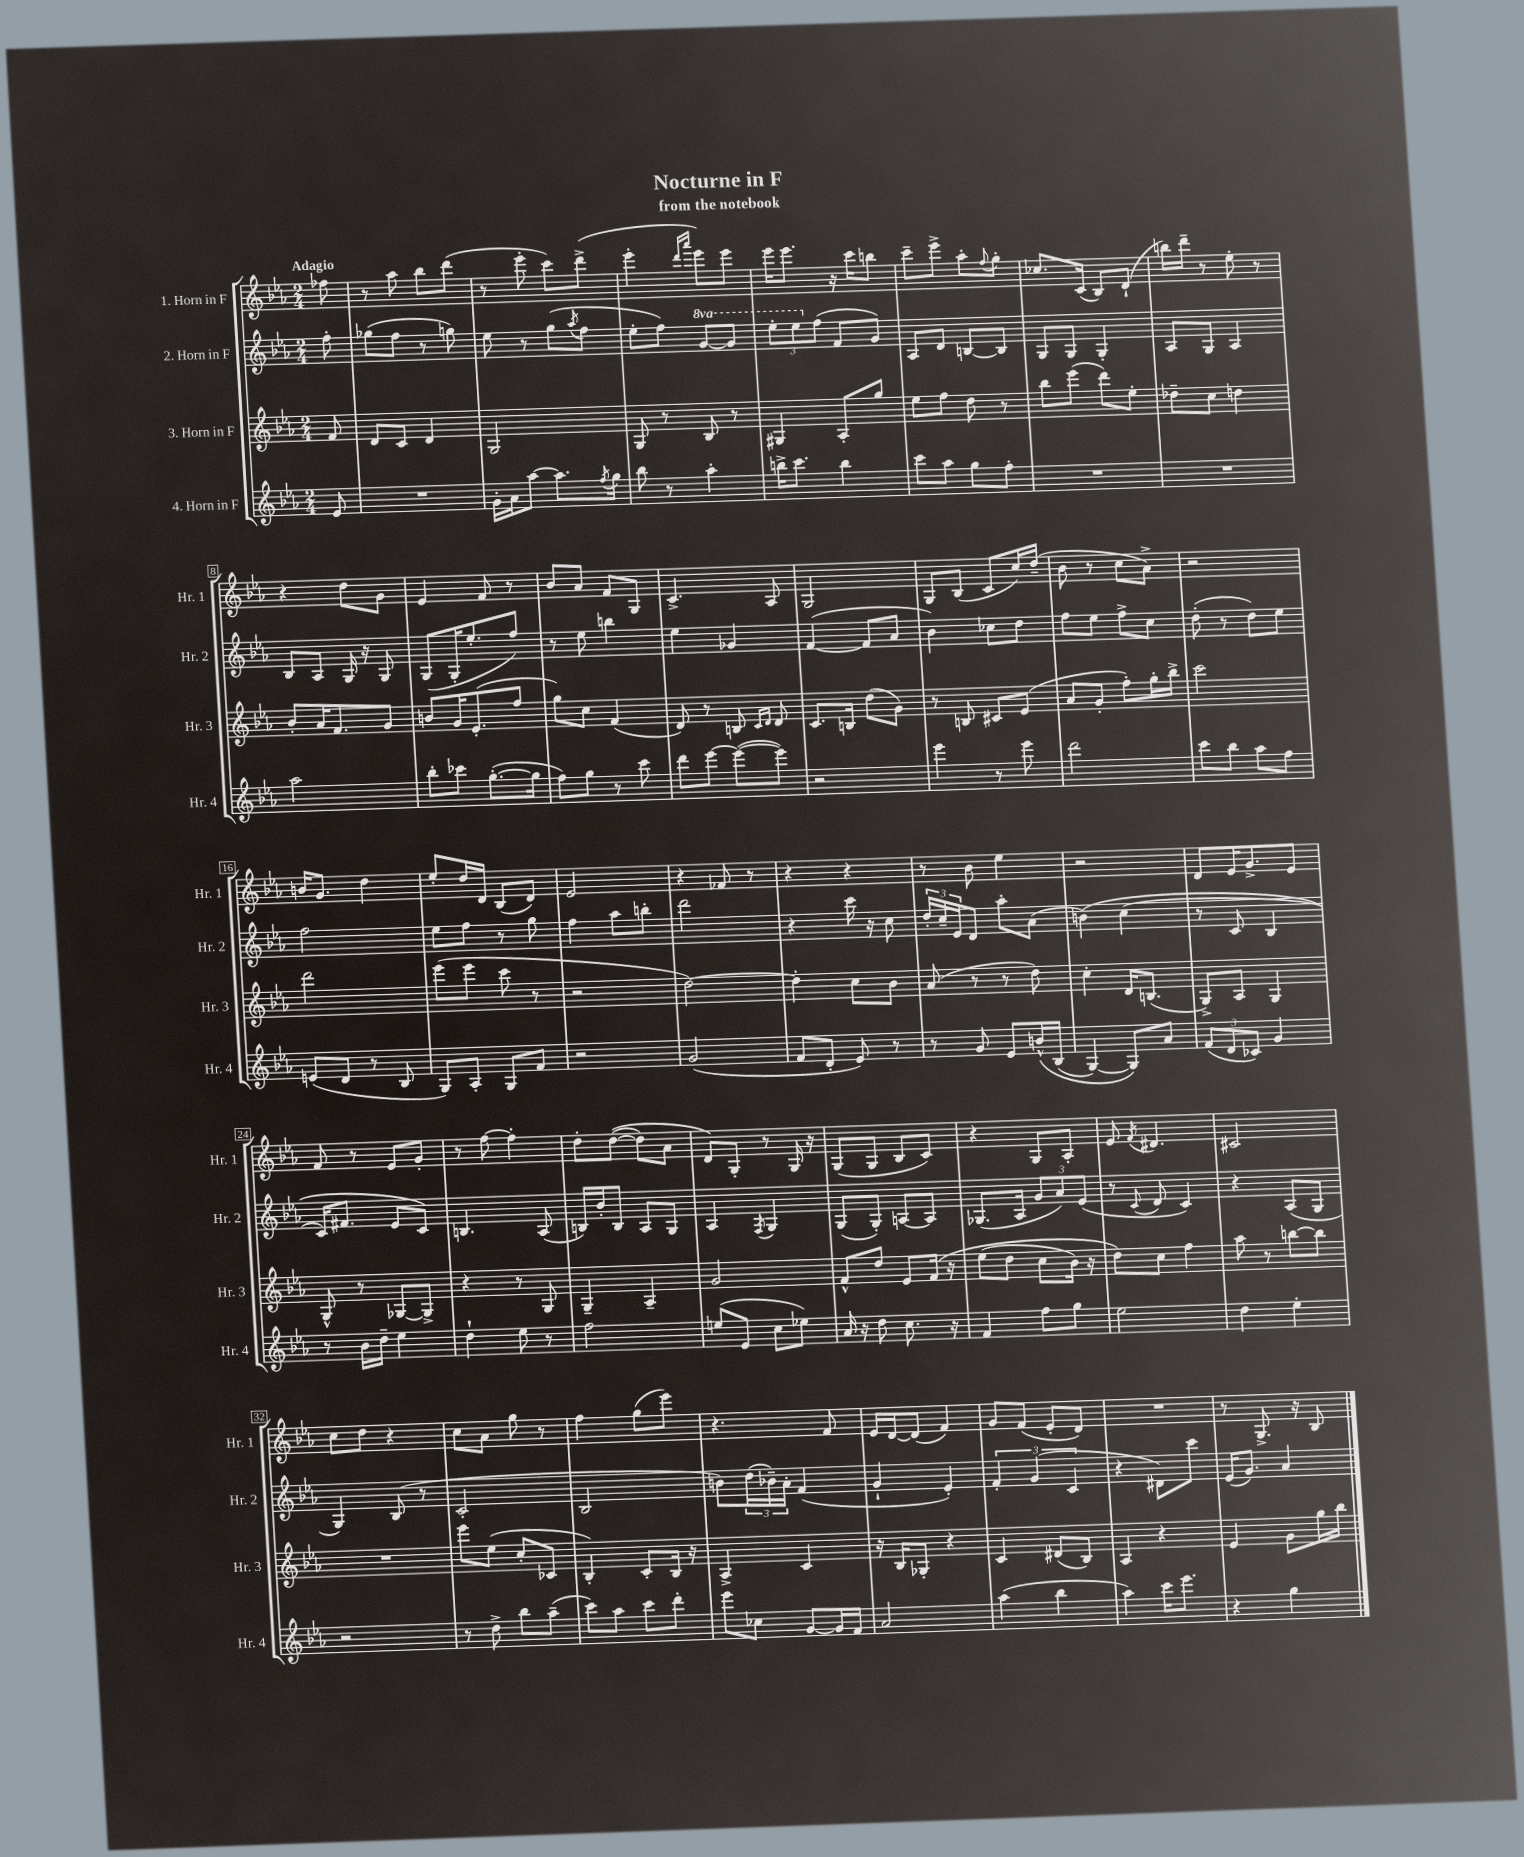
\header { title = "Nocturne in F" subtitle = "from the notebook" }
<<
\new StaffGroup <<
\new Staff = "s0" \with { instrumentName = "1. Horn in F" shortInstrumentName = "Hr. 1" } {
    \clef treble \key ees \major \numericTimeSignature \time 2/4 \partial 8 \tempo "Adagio"
    fes''8 |
    r8 aes''8 bes''8 d'''8( |
    r8 ees'''8-. c'''8) d'''8->( |
    ees'''4-. \grace { d'''16 aes'''16 } ees'''8) ees'''8 |
    ees'''16 ees'''8. r16 c'''16 b''8 |
    c'''8-- ees'''8-> aes''8-. \appoggiatura { f''8 } g''8-. |
    ces''8. c'16( bes8) d'8-!( |
    b''16) d'''16-- r8 ees''8-. r8 |
    r4 d''8 g'8 |
    ees'4 f'8 r8 |
    bes'8 aes'8 f'8 g8 |
    c'4.-> aes8 |
    g2 |
    g8 bes8( c'8 c''16) d''16--( |
    bes'8 r8 c''8 aes'8->) |
    r2 |
    b'16 g'8. d''4 |
    ees''8-. d''16 d'16 bes8( d'8) |
    ees'2 |
    r4 fes'8 r8 |
    r4 r4 |
    r8 bes'8 ees''4 |
    r2 |
    d'8 ees'16 g'8.-> ees'8 |
    f'8 r8 ees'8 g'8-. |
    r8 f''8~ f''4-. |
    d''8-. d''8~(\( d''8) aes'8 |
    d'8\) g8-. r8 g16 r16 |
    g8( g8 bes8 c'8) |
    r4 g8 aes8-. |
    ees'8 \acciaccatura { f'8 } dis'4. |
    cis'2 |
    c''8 d''8 r4 |
    c''8 aes'8 g''8 r8 |
    f''4 g''8( ees'''8) |
    r4. f'8 |
    ees'16 d'16~ d'8( f'4) |
    g'8 f'8( ees'8-. d'8) |
    R2 |
    r8 g8.-> r16 bes8 \bar "|." |
}
\new Staff = "s1" \with { instrumentName = "2. Horn in F" shortInstrumentName = "Hr. 2" } {
    \clef treble \key ees \major \numericTimeSignature \time 2/4 \set Staff.ottavationMarkups = #ottavation-simple-ordinals \partial 8
    f''8-. |
    ges''8( f''8 r8 g''8) |
    ees''8 r8 g''8( \acciaccatura { aes''8 } f''8 |
    ees''8-. f''8) \ottava #1 g''8~ g''8 |
    \tuplet 3/2 { ees'''8-. ees'''8 \ottava #0 f''8( } f'8 g'8) |
    aes8 d'8 b8~ b8 |
    g8 g8 g4-. |
    aes8 g8 aes4 |
    bes8 aes8 g16 r16 g8 |
    g8( g16-. ees''8.-. f''8) |
    r8 ees''8 b''4 |
    ees''4 ges'4 |
    f'4~( f'8 aes'8 |
    bes'4) ces''8 d''8 |
    f''8 ees''8 f''8-> c''8 |
    d''8-.( r8 d''8) ees''8 |
    f''2 |
    ees''8 f''8 r8 g''8 |
    f''4 aes''8 b''8-. |
    d'''2 |
    r4 c'''16 r16 c''8 |
    \tuplet 3/2 { d''16-. c''16-- ees'16 } d'8 aes''8-. aes'8( |
    b'4)\( c''4( |
    r8 c'8 bes4 |
    c'16) fis'8. ees'8 c'8\) |
    b4. aes8( |
    b16) bes'16-. b8 aes8 g8 |
    aes4 \acciaccatura { f8 } g4 |
    g8( g8-.) a8~ a8 |
    ges8.( aes16 \tuplet 3/2 { g'8 aes'8) ees'8( } |
    r8 \appoggiatura { c'8 } d'8 c'4) |
    r4 aes8( g8 |
    g4) bes8( r8 |
    c'2-. |
    bes2 |
    b'8) \tuplet 3/2 { d''16( bes'16--) aes'16-. } f'4( |
    g'4-! ees'4-.) |
    \tuplet 3/2 { f'4-. g'4( c'4 } |
    r4 dis'8) c'''8 |
    ees'16( g'8.) aes'4 \bar "|." |
}
\new Staff = "s2" \with { instrumentName = "3. Horn in F" shortInstrumentName = "Hr. 3" } {
    \clef treble \key ees \major \numericTimeSignature \time 2/4 \partial 8
    f'8 |
    d'8 c'8 d'4 |
    g2 |
    g8 r8 bes8 r8 |
    gis4 aes8-. g''8 |
    ees''8 f''8 d''8 r8 |
    bes''8 ees'''8( d'''8) ees''8-. |
    des''8-- c''8 d''4 |
    bes'8-. aes'16 f'8. g'8 |
    b'8 g'16 ees'8.-.( f''8 |
    g''8) c''8 f'4( |
    d'8) r8 b8 \grace { c'16 d'16 } d'8 |
    c'8. b16 d''8( g'8) |
    r8 b8 cis'8 ees'8( |
    aes'8 g'8-. f''8-.) g''16-. bes''16-> |
    c'''2 |
    d'''2 |
    ees'''8( ees'''8 c'''8 r8 |
    r2 |
    d''2~) |
    d''4-. c''8 bes'8 |
    aes'8( r8 r8 d''8) |
    c''4-. d'16 b8.( |
    g8->) aes8 g4 |
    g8-^ r8 ges8~ ges8-> |
    r4 r8 g8 |
    g4-- aes4-- |
    g'2 |
    f'8-^ d''8 ees'8 f'16\( r16 |
    ees''8( d''8 c''8 bes'16) r16 |
    d''8\) c''8 f''4 |
    aes''8 r8 b''8~ b''8 |
    R2 |
    ees'''8 ees''8( c''8-. ces'8 |
    bes4-.) c'8-. bes16 r16 |
    aes4-> c'4 |
    r16 bes16 ges8-. r4 |
    c'4 dis'8( bes8) |
    aes4 r4 |
    ees'4 g'8 g''16 bes''16 \bar "|." |
}
\new Staff = "s3" \with { instrumentName = "4. Horn in F" shortInstrumentName = "Hr. 4" } {
    \clef treble \key ees \major \numericTimeSignature \time 2/4 \partial 8
    ees'8 |
    R2 |
    g'16-. aes'16 aes''8~ aes''8. \acciaccatura { f''8 } g''16 |
    bes''8 r8 aes''4-. |
    b''16-> c'''8. b''4 |
    c'''8 aes''8 g''8 f''8-. |
    R2 |
    R2 |
    aes''2 |
    bes''8-. ces'''8 g''8.~-.( g''16 |
    f''8) g''8 r8 c'''8 |
    d'''8 ees'''8~ ees'''8~( ees'''8) |
    r2 |
    ees'''4 r8 ees'''8 |
    d'''2 |
    c'''8 bes''8 aes''8 f''8 |
    e'8( d'8 r8 bes8 |
    g8) aes8-. g8 f'8 |
    r2 |
    g'2( |
    f'8 d'8-. ees'8) r8 |
    r8 g'8 ees'8 b'16-^\( bes16( |
    g4~) g8\) aes'8 |
    \tuplet 3/2 { f'8( d'8 ces'8) } g'4 |
    r8 bes'16 d''16-- ees''4 |
    d''4-! ees''8 r8 |
    f''2 |
    e''8( ees'8 c''8 ees''8) |
    aes'16 r16 d''8 c''8. r16 |
    f'4 f''8 g''8 |
    ees''2 |
    d''4 ees''4-. |
    r2 |
    r8 d''8-> bes''8 aes''8--( |
    c'''8) aes''8 c'''8 d'''8-. |
    ees'''8 ces''8 g'8~ g'16 f'16 |
    aes'2 |
    aes''4( bes''4 |
    aes''4) c'''16 ees'''8. |
    r4 g''4 \bar "|." |
}
>>
>>
\layout { \context { \Score \override BarNumber.stencil = #(make-stencil-boxer 0.1 0.3 ly:text-interface::print) } }
